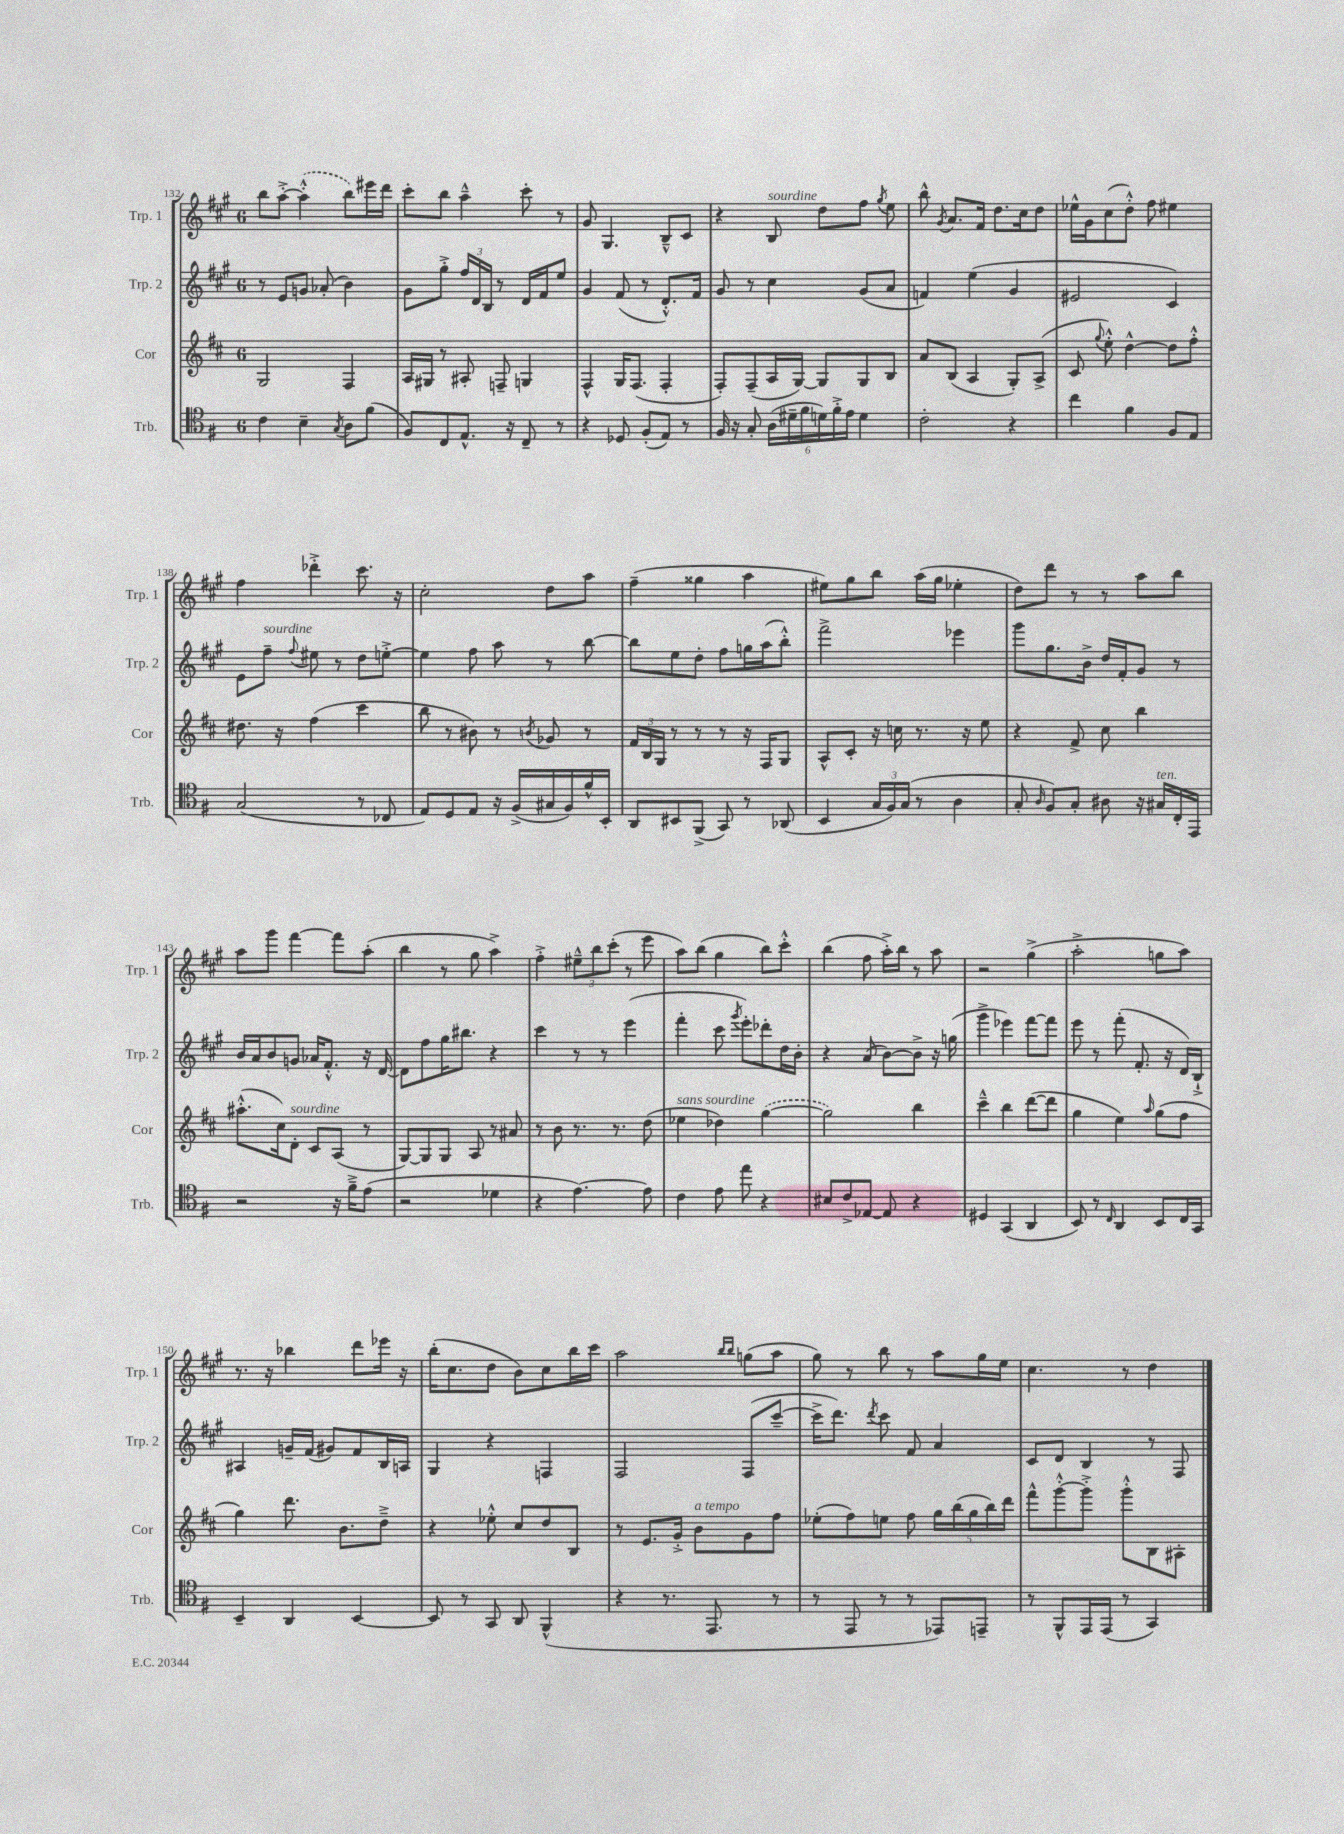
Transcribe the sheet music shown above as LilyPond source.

<<
\new StaffGroup <<
\new Staff = "s0" \with { instrumentName = "Trp. 1" shortInstrumentName = "Trp. 1" } {
    \clef treble \key a \major \once \override Staff.TimeSignature.style = #'single-digit \time 6/8
    \autoBeamOff b''8[ a''8]~-.-> \once \slurDashed a''4-.-^( b''8[) eis'''16 d'''16] |
    cis'''8[-. b''8] a''4---^ cis'''8-. r8 |
    gis'8 gis4. b8[---^ cis'8] |
    r4 b8^\markup { \italic "sourdine" } d''8[ fis''8] \acciaccatura { gis''8 } e''8 |
    b''8-^ \acciaccatura { gis'8 } a'8.[ fis'16] d''8.[ cis''16 d''8] |
    ees''16[-^ gis'16 cis''8( d''8]-.-^) fis''8 eis''4 |
    fis''4 des'''4-.-> cis'''8. r16 |
    cis''2-. d''8[ a''8] |
    fis''4--( gisis''4 a''4 |
    eis''8[) gis''8 b''8] a''16[( gis''16] ees''4-. |
    d''8[) d'''8] r8 r8 a''8[ b''8] |
    a''8[ gis'''8] fis'''4~ fis'''8[ a''8]-.( |
    b''4 r8 gis''8 a''4->) |
    fis''4-.-> \tuplet 3/2 { eis''8[---^ b''8 cis'''8]-.( } r8 e'''8 |
    a''8[) b''8]( gis''4 b''8[) cis'''8]-.-^ |
    b''4( fis''8 a''16[-.->) b''16] r8 a''8 |
    r2 gis''4->( |
    a''2-.-> g''8[ a''8]) |
    r8. r16 bes''4 d'''8[ ees'''16] r16 |
    b''16[-.( cis''8. d''8] b'8[) cis''8 b''16 cis'''16] |
    a''2 \grace { b''16[ b''16] } g''8[( a''8] |
    gis''8) r8 b''8 r8 a''8[ gis''16 e''16] |
    cis''4. r8 d''4 \bar "|." |
}
\new Staff = "s1" \with { instrumentName = "Trp. 2" shortInstrumentName = "Trp. 2" } {
    \clef treble \key a \major \once \override Staff.TimeSignature.style = #'single-digit \time 6/8
    \autoBeamOff r8 e'8[ g'8] aes'8-.( b'4) |
    gis'8[ gis''8]-.-> \tuplet 3/2 { fis''16[ d'16 b16] } r8 d'16[ fis'16 e''8] |
    gis'4 fis'8( r8 d'8.[-.-^) fis'16] |
    gis'8 r8 cis''4 gis'8[( a'8] |
    f'4) e''4( gis'4 |
    eis'2 cis'4) |
    e'8[ fis''8]--^\markup { \italic "sourdine" } \appoggiatura { fis''8 } eis''8 r8 d''8[ e''8]~-.-> |
    e''4 fis''8 a''8 r8 b''8~ |
    b''8[ e''8 d''8]-. fis''8[ g''16 a''16( b''8]-.-^) |
    fis'''2-> ees'''4 |
    gis'''8[ gis''8. b'16]-> d''16[ fis'16-. gis'8] r8 |
    b'16[ a'16 b'8 g'8] aes'16[ fis'8.]-.-^ r16 d'16~ |
    d'8[ fis''8 gis''16 bis''8.] r4 |
    cis'''4 r8 r8 e'''4( |
    fis'''4-. cis'''8 \acciaccatura { gis'''8 } e'''8[-.) des'''8-. d''16 b'16]-. |
    r4 a'8( b'8[~) b'8]-> r16 g''16( |
    gis'''4-> ees'''4) fis'''8[~ fis'''8] |
    e'''8 r8 fis'''8-.( fis'8.-. r16 d'16[) b16]-!-> |
    ais4 g'16[-- fis'16]( gis'8[) fis'8 b16 a16] |
    gis4 r4 f4 |
    fis2 fis8[( cis'''8]~-- |
    cis'''16[-> d'''8.]) \acciaccatura { d'''8 } cis'''8 fis'8 a'4 |
    cis'8[ d'8] b4 r8 fis8 \bar "|." |
}
\new Staff = "s2" \with { instrumentName = "Cor" shortInstrumentName = "Cor" } {
    \clef treble \key d \major \once \override Staff.TimeSignature.style = #'single-digit \time 6/8
    \autoBeamOff g2 fis4 |
    a16[ gis16] r8 ais8-. f8-- g4 |
    fis4-^ g16[ fis8.]( fis4-. |
    fis8[-.) fis8--( a16 g16]~) g8[ g8 b8] |
    a'8[ b8]( a4 g8[-.) a8]->( |
    cis'8 \appoggiatura { g''8 } e''8-.-^) d''4~-^ d''8[ fis''8]-.-^ |
    dis''8. r16 fis''4( cis'''4 |
    b''8 r8 bis'8) r8 \acciaccatura { b'8 } ges'8 r8 |
    \tuplet 3/2 { fis'16[ b16 g16] } r8 r8 r8 r16 fis16[ g8] |
    a8[-^ cis'8]-. r16 c''16 r8. r16 e''8 |
    r4 fis'8-> cis''8 b''4 |
    ais''8.[-.-^( cis''16) d'8]-.^\markup { \italic "sourdine" } cis'8[ a8]( r8 |
    g8[~) g8 g8] a8 r8 ais'8 |
    r8 b'8 r8. r8. d''8( |
    ees''4^\markup { \italic "sans sourdine" } des''4) \once \slurDashed g''4~( |
    g''2) b''4 |
    cis'''4---^ b''4 d'''8[~( d'''8] |
    g''4 e''4) \grace { a''16 } g''8[( fis''8] |
    g''4) d'''8. b'8.[ d''8]---> |
    r4 ees''8-.-^ cis''8[ d''8 b8] |
    r8 e'8.[ g'16]-.-> b'8[^\markup { \italic "a tempo" } g'8 fis''8] |
    ees''8[-.( fis''8) e''8] fis''8 \tuplet 5/4 { g''16[ b''16( g''16 b''16) d'''16] } |
    fis'''8[-^ g'''8~-.-^ g'''8]-.-> g'''8[-.-^ b8 ais8]-. \bar "|." |
}
\new Staff = "s3" \with { instrumentName = "Trb." shortInstrumentName = "Trb." } {
    \clef tenor \key g \major \once \override Staff.TimeSignature.style = #'single-digit \time 6/8
    \autoBeamOff c'4 b4-- \acciaccatura { g8 } a8[ fis'8]( |
    fis8[) c8 e8.]-^ r16 c8-- r8 |
    r4 des8 fis8[-.( e8]) r8 |
    fis16 r16 g8-. \tuplet 6/4 { a16[( dis'16-- fis'16 d'16) fis'16-.-> e'16] } d'4 |
    c'2-. r4 |
    c''4 fis'4 fis8[ e8] |
    g2( r8 ces8 |
    e8[) d8 e8] r16 fis16[->( gis16 fis16) fis'16-^ b,16]-. |
    a,8[ bis,8 fis,8]->( g,8) r8 aes,8( |
    b,4 \tuplet 3/2 { g16[ fis16) g16]( } r8 a4 |
    g8-. \grace { a16 } fis8[) g8]-. ais8 r16 gis16[^\markup { \italic "ten." } c16-. e,16] |
    r2 r16 fis'16[---> e'8]( |
    r2 des'4 |
    r4 e'4.~) e'8 |
    c'4 e'8 e''8 r4 |
    bis8[ c'8-> ees8]~ ees8 r4 |
    dis4 g,4( a,4 |
    b,8) r8 \grace { c16 } a,4 b,8[ c16 g,16] |
    b,4-- a,4 b,4~ |
    b,8 r8 g,8 a,8 fis,4-^( |
    r4 r8. e,8. r8 |
    r8 e,8 r8 r8 ees,8[) e,8]-- |
    r8 fis,8[-^ e,16 e,16]( r8 g,4) \bar "|." |
}
>>
>>
\layout { \context { \Score currentBarNumber = #132 } }
